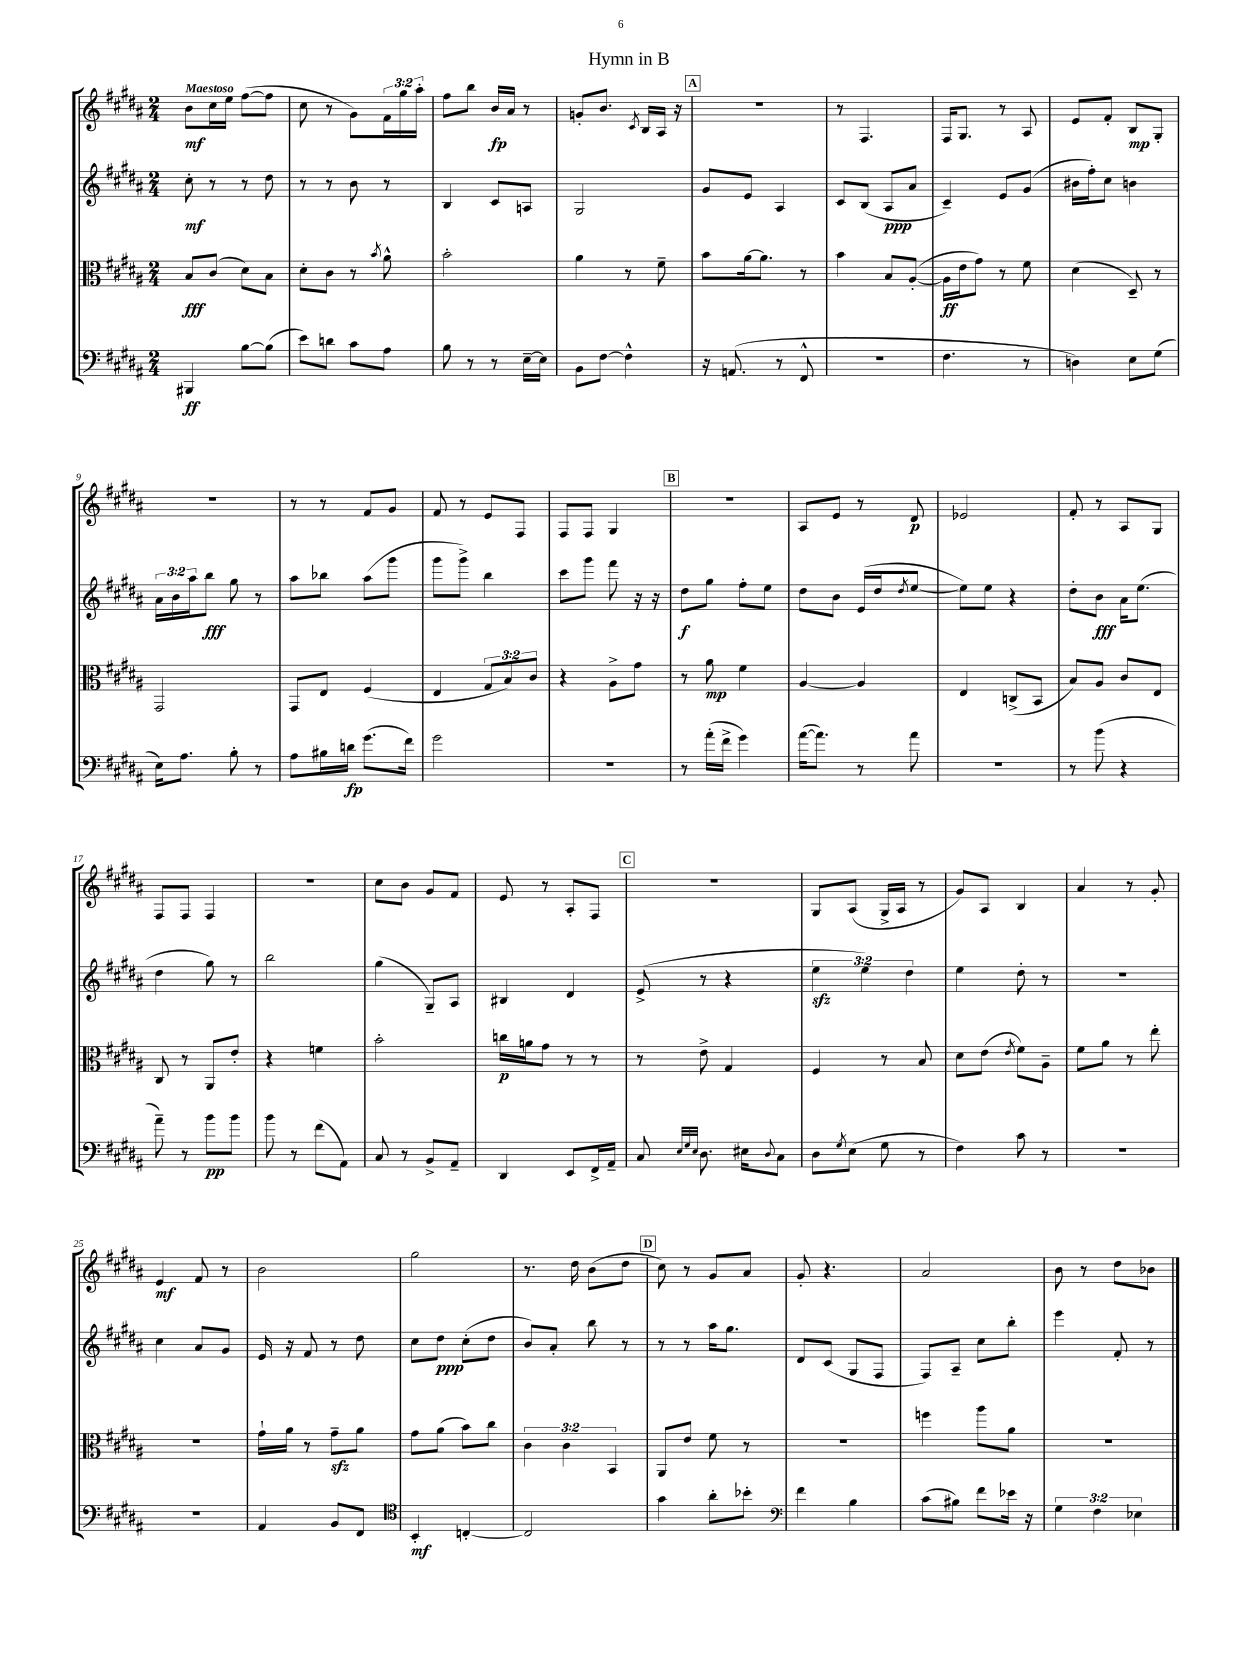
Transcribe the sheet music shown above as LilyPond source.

\header { title = "Hymn in B" }
<<
\new StaffGroup <<
\new Staff = "s0" {
    \clef treble \key b \major \numericTimeSignature \time 2/4 \override Staff.TupletNumber.text = #tuplet-number::calc-fraction-text \tempo "Maestoso"
    b'8\mf cis''16 e''16 fis''8~( fis''8 |
    cis''8 r8 gis'8) \tuplet 3/2 { fis'16 gis''16 ais''16-. } |
    fis''8 b''8 b'16\fp ais'16 r8 |
    g'8-. b'8. \acciaccatura { cis'8 } b16 ais16 r16 |
    \mark \markup { \box "A" } r2 |
    r8 fis4. |
    fis16 gis8. r8 ais8 |
    e'8 fis'8-. b8\mp gis8-. |
    r2 |
    r8 r8 fis'8 gis'8 |
    fis'8 r8 e'8 fis8 |
    fis8 fis8 gis4 |
    \mark \markup { \box "B" } R2 |
    ais8 e'8 r8 dis'8\p |
    ees'2 |
    fis'8-. r8 ais8 gis8 |
    fis8 fis8 fis4 |
    r2 |
    cis''8 b'8 gis'8 fis'8 |
    e'8 r8 ais8-. fis8 |
    \mark \markup { \box "C" } r2 |
    gis8 ais8( gis16-> ais16 r8 |
    gis'8) ais8 b4 |
    ais'4 r8 gis'8-. |
    e'4\mf fis'8 r8 |
    b'2 |
    gis''2 |
    r8. dis''16 b'8( dis''8 |
    \mark \markup { \box "D" } cis''8) r8 gis'8 ais'8 |
    gis'8-. r4. |
    ais'2 |
    b'8 r8 dis''8 bes'8 \bar "|." |
}
\new Staff = "s1" {
    \clef treble \key b \major \numericTimeSignature \time 2/4 \override Staff.TupletNumber.text = #tuplet-number::calc-fraction-text
    cis''8-.\mf r8 r8 dis''8 |
    r8 r8 b'8 r8 |
    b4 cis'8 a8 |
    gis2 |
    \mark \markup { \box "A" } gis'8 e'8 ais4 |
    cis'8 b8( ais8\ppp ais'8 |
    cis'4--) e'8 gis'8( |
    bis'16 fis''16-.) cis''8 b'4 |
    \tuplet 3/2 { ais'16 b'16 ais''16 } b''8\fff gis''8 r8 |
    ais''8 bes''8 ais''8( gis'''8 |
    gis'''8 gis'''8->) b''4 |
    cis'''8 gis'''8 fis'''8 r16 r16 |
    \mark \markup { \box "B" } dis''8\f gis''8 fis''8-. e''8 |
    dis''8 b'8 e'16( dis''16 \acciaccatura { dis''8 } e''8~ |
    e''8) e''8 r4 |
    dis''8-. b'8\fff ais'16 e''8.( |
    dis''4 gis''8) r8 |
    b''2 |
    gis''4( gis8--) ais8 |
    bis4 dis'4 |
    \mark \markup { \box "C" } e'8->( r8 r4 |
    \tuplet 3/2 { e''4\sfz e''4) dis''4 } |
    e''4 dis''8-. r8 |
    r2 |
    cis''4 ais'8 gis'8 |
    e'16 r16 fis'8 r8 dis''8 |
    cis''8 dis''8\ppp cis''8-.( dis''8 |
    b'8) ais'8-. b''8 r8 |
    \mark \markup { \box "D" } r8 r8 ais''16 gis''8. |
    dis'8 cis'8( gis8 fis8 |
    fis8) ais8-- cis''8 b''8-. |
    e'''4 fis'8-. r8 \bar "|." |
}
\new Staff = "s2" {
    \clef alto \key b \major \numericTimeSignature \time 2/4 \override Staff.TupletNumber.text = #tuplet-number::calc-fraction-text
    b8\fff cis'8( dis'8) b8 |
    dis'8-. cis'8 r8 \acciaccatura { b'8 } ais'8-^ |
    b'2-. |
    ais'4 r8 fis'8-- |
    \mark \markup { \box "A" } b'8 ais'16~ ais'8. r8 |
    b'4 b8 ais8~-.( |
    ais16\ff e'16 gis'8) r8 fis'8 |
    dis'4( dis8--) r8 |
    gis,2 |
    gis,8 e8 fis4( |
    e4 \tuplet 3/2 { gis8 b8) cis'8 } |
    r4 ais8-> gis'8 |
    \mark \markup { \box "B" } r8 ais'8\mp fis'4 |
    ais4~ ais4 |
    e4 c8->( b,8 |
    b8) ais8 cis'8 e8 |
    cis8 r8 ais,8 e'8-. |
    r4 f'4 |
    b'2-. |
    c''16\p a'16 gis'8 r8 r8 |
    \mark \markup { \box "C" } r8 e'8-> gis4 |
    fis4 r8 b8 |
    dis'8 e'8( \acciaccatura { e'8 } fis'8) ais8-- |
    fis'8 ais'8 r8 e''8-. |
    R2 |
    gis'16-! ais'16 r8 gis'8--\sfz ais'8 |
    gis'8 ais'8( b'8) cis''8 |
    \tuplet 3/2 { cis'4 cis'4 b,4 } |
    \mark \markup { \box "D" } ais,8 e'8 fis'8 r8 |
    r2 |
    f''4 ais''8 ais'8 |
    R2 \bar "|." |
}
\new Staff = "s3" {
    \clef bass \key b \major \numericTimeSignature \time 2/4 \override Staff.TupletNumber.text = #tuplet-number::calc-fraction-text
    bis,,4\ff b8~ b8( |
    e'8) d'8 cis'8 ais8 |
    b8 r8 r8 e16~-- e16 |
    b,8 fis8~ fis4-^ |
    \mark \markup { \box "A" } r16 a,8.( r8 fis,8-^ |
    r2 |
    fis4. r8 |
    d4) e8 gis8( |
    e16) ais8. b8-. r8 |
    ais8 bis16 d'16\fp gis'8.( fis'16) |
    gis'2 |
    R2 |
    \mark \markup { \box "B" } r8 ais'16-.( fis'16-> gis'4) |
    ais'16~( ais'8.) r8 ais'8 |
    r2 |
    r8 b'8( r4 |
    ais'8--) r8 b'8\pp b'8 |
    b'8 r8 fis'8( ais,8) |
    cis8 r8 b,8-> ais,8-- |
    dis,4 e,8 fis,16-> ais,16-- |
    \mark \markup { \box "C" } cis8 \grace { e32 gis32 e32 } dis8. eis16 \appoggiatura { dis8 } cis8 |
    dis8 \acciaccatura { gis8 } e8( gis8 r8 |
    fis4) cis'8 r8 |
    R2 |
    R2 |
    ais,4 b,8 fis,8 |
    \clef tenor b,4-.\mf c4~-. |
    c2 |
    \mark \markup { \box "D" } gis'4 ais'8-. bes'8-. |
    \clef bass fis'4 b4 |
    cis'8( bis8) fis'8 ees'16 r16 |
    \tuplet 3/2 { gis4 fis4 ees4 } \bar "|." |
}
>>
>>
